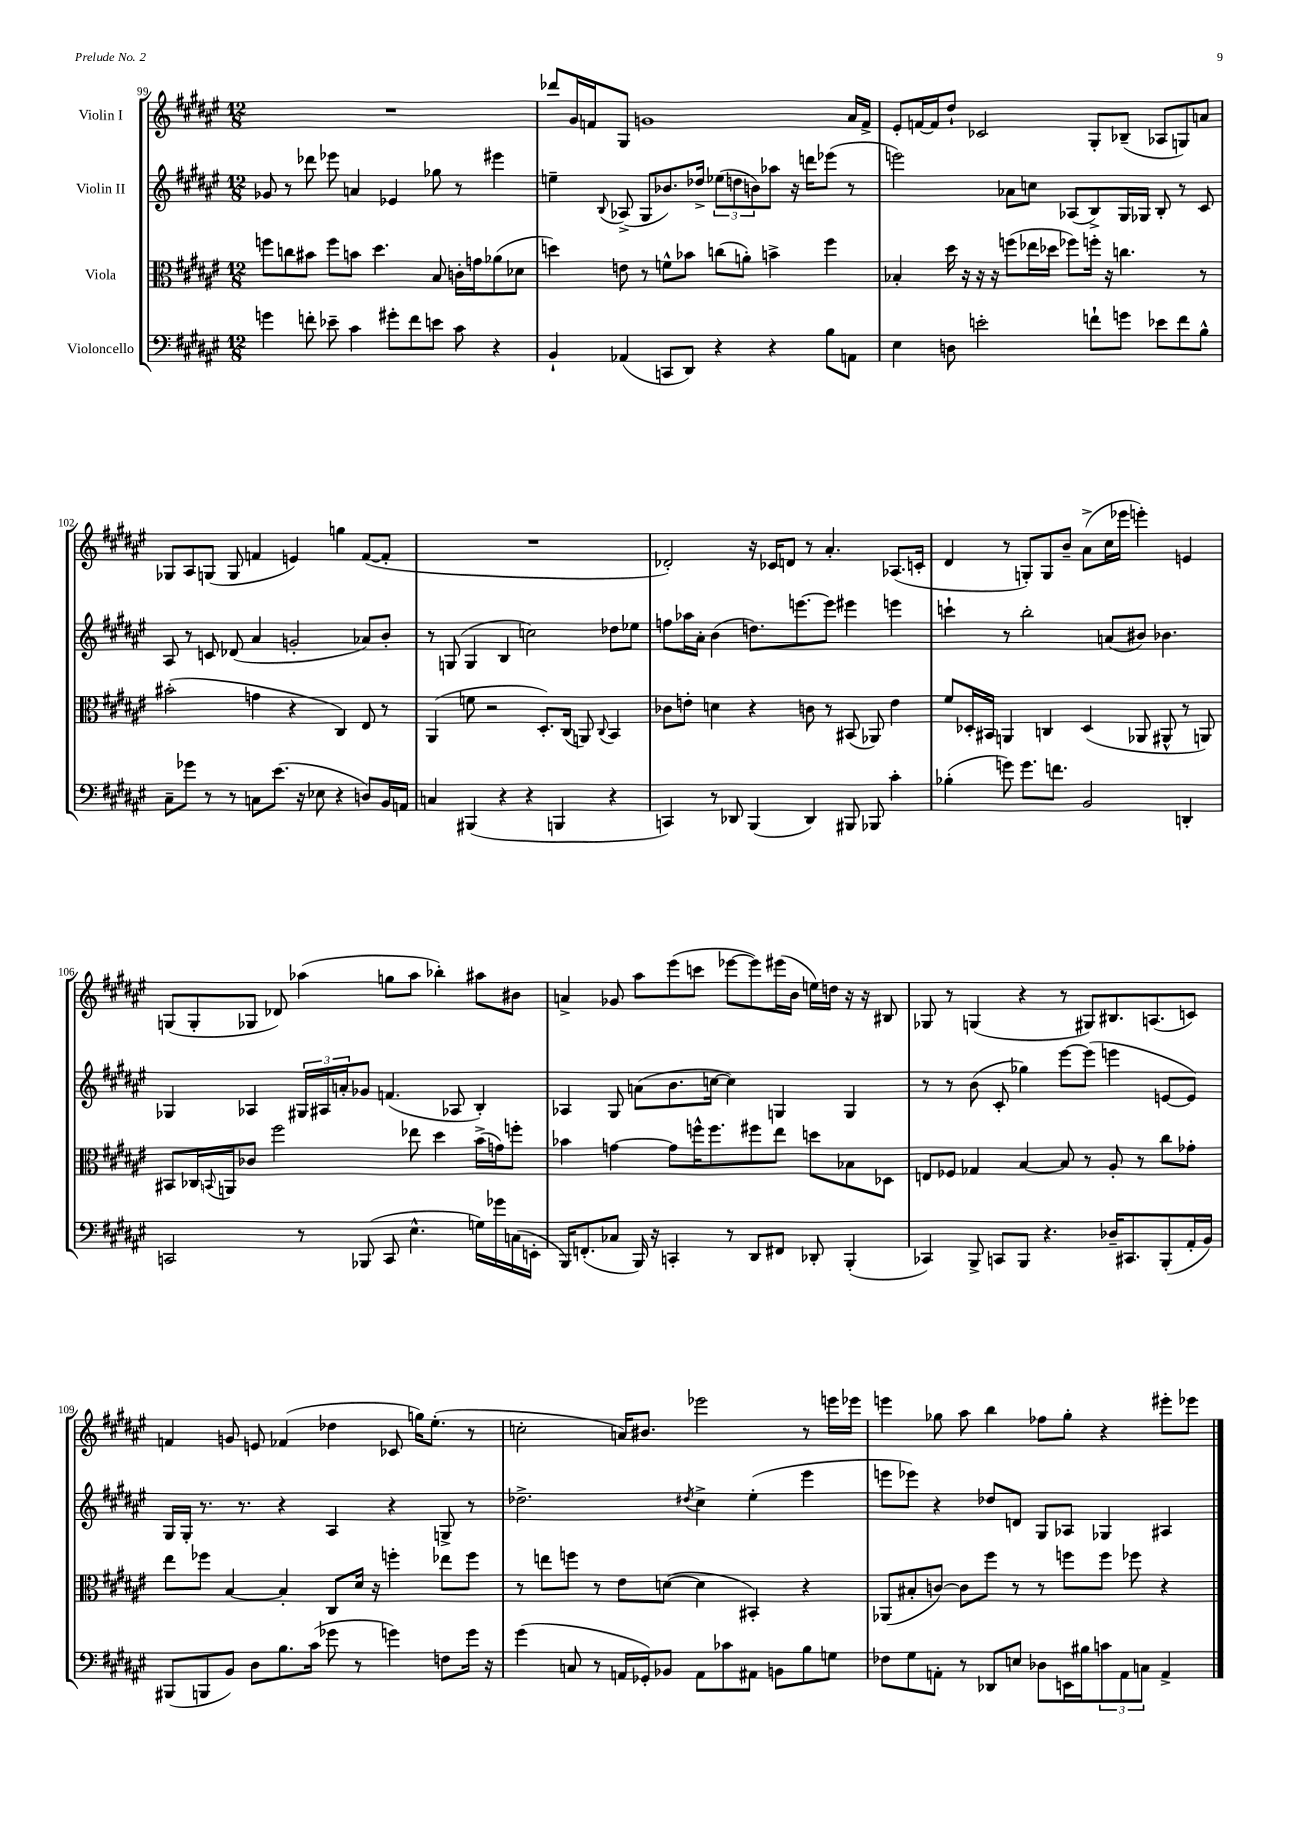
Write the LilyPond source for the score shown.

<<
\new StaffGroup <<
\new Staff = "s0" \with { instrumentName = "Violin I" } {
    \clef treble \key fis \major \numericTimeSignature \time 12/8
    R1. |
    des'''8 gis'16 f'16 gis8 g'1 ais'16 f'16-> |
    eis'8-. f'16~ f'16 dis''8-! ces'2 gis8-. bes8--( aes8 g8) a'8 |
    ges8 ais8 g8( g8 f'4 e'4) g''4 f'8~( f'8-. |
    R1. |
    des'2-.) r16 ces'16 d'8 r8 ais'4.-. aes8.( c'16-. |
    dis'4 r8 g8-.) g8 b'8-- ais'8->( cis''16 ees'''16 e'''4-.) e'4 |
    g8( g8-. ges8 des'8) aes''4( g''8 aes''8 bes''4-.) ais''8 bis'8 |
    a'4-> ges'8 ais''8 eis'''8( c'''8 ees'''8~ ees'''8) eis'''16( b'16 e''16) d''16 r16 r16 bis8 |
    ges8 r8 g4( r4 r8 gis8) bis8. a8.( c'8) |
    f'4 g'8 e'8 fes'4( des''4 ces'8 g''16) eis''8.-.( r8 |
    c''2-. a'16) bis'8. ees'''2 r8 e'''16 ees'''16 |
    e'''4 ges''8 ais''8 b''4 fes''8 ges''8-. r4 eis'''8-. ees'''8 \bar "|." |
}
\new Staff = "s1" \with { instrumentName = "Violin II" } {
    \clef treble \key fis \major \numericTimeSignature \time 12/8
    ges'8 r8 des'''8 ees'''8 a'4 ees'4 ges''8 r8 eis'''4 |
    e''4-- \appoggiatura { b8 } aes8->( gis8 bes'8.) des''16-> \tuplet 3/2 { ees''8( d''8 b'8) } aes''8 r16 d'''16 ees'''8( r8 |
    e'''2) aes'8 c''8 aes8( b8->) gis16 ges16 b8-. r8 cis'8 |
    ais8 r8 c'8 des'8( ais'4 g'2-. aes'8) b'8-. |
    r8 g8( g4 b4 c''2) des''8 ees''8 |
    f''8 aes''16 ais'16-. b'4( d''8.) e'''8.~ e'''8 eis'''4 e'''4 |
    c'''4-! r8 b''2-. a'8( bis'8) bes'4. |
    ges4 aes4 \tuplet 3/2 { gis16 ais16 a'16-. } ges'8 f'4.( aes8 b4-.) |
    aes4 gis8 a'8( b'8. c''16~ c''4) g4 g4 |
    r8 r8 b'8( cis'8-. ges''4) eis'''8~ eis'''8( e'''4 e'8~ e'8) |
    gis16 gis16-. r8. r8. r4 ais4 r4 g8-> r8 |
    des''2.-> \acciaccatura { dis''8 } cis''4-> eis''4-.( eis'''4 |
    e'''8 ees'''8) r4 des''8 d'8 gis8 aes8 ges4 ais4 \bar "|." |
}
\new Staff = "s2" \with { instrumentName = "Viola" } {
    \clef alto \key fis \major \numericTimeSignature \time 12/8
    f''8 c''8 bis'8 f''8 b'8 dis''4. b8 c'16-. g'16 aes'8( des'8 |
    d''4) e'8 r8 f'8-^ bes'8 c''8( a'8-.) b'4-> fis''4 |
    bes4-. dis''16 r16 r16 r16 f''8( ees''16 des''16 fes''8) f''16-. r16 c''4. r8 |
    bis'2-.( g'4 r4 cis4) eis8 r8 |
    ais,4( f'8 r2 dis8.-.) cis16( a,8) \appoggiatura { cis8 } b,4 |
    ces'8 e'8-. d'4 r4 c'8 r8 bis,8( aes,8) e'4 |
    fis'8 des16-. bis,16 a,4 c4 des4( aes,8 ais,8-^ r8 a,8) |
    bis,8 ces16 \appoggiatura { b,8 } a,16 ces'8 fis''2 ees''8 dis''4 b'16->( g'16) f''8-. |
    bes'4 g'4~ g'8 f''16-^ f''8. fis''8 eis''8 d''8 bes8 des8 |
    e8 fes8 ges4 b4~ b8 r8 ais8-. r8 cis''8 ges'8-. |
    eis''8 fes''8 b4~ b4-. cis8 dis'16 r16 f''4-. ees''8 f''8 |
    r8 e''8 f''8 r8 eis'8 d'8~( d'4 bis,4-.) r4 |
    aes,8( bis8-. c'8~) c'8 fis''8 r8 r8 f''8 f''8 fes''8 r4 \bar "|." |
}
\new Staff = "s3" \with { instrumentName = "Violoncello" } {
    \clef bass \key fis \major \numericTimeSignature \time 12/8
    g'4 f'8-. ees'8-- cis'4 gis'8-. f'8 e'8 cis'8 r4 |
    b,4-! aes,4( c,8 dis,8) r4 r4 b8 a,8 |
    eis4 d8 e'2-. f'8-! g'8 ees'8 f'8 b8-^ |
    cis8-- ges'8 r8 r8 c8 eis'8.( r16 ees8 r4 d8) b,16 a,16 |
    c4 bis,,4( r4 r4 b,,4 r4 |
    c,4) r8 des,8 b,,4( des,4) bis,,8 bes,,8 cis'4-. |
    bes4-.( g'8) g'8. f'8. b,2 d,4-. |
    c,2 r8 bes,,8( c,8 eis4.-^ g16) ges'16 c16( e,16-. |
    b,,16) f,8.-.( ces8 b,,16) r16 c,4-. r8 dis,8 fis,8 des,8-. b,,4-.( |
    ces,4) b,,8-> c,8 b,,8 r4. des16-- cis,8. b,,8-.( ais,16-. b,16) |
    bis,,8( b,,8 b,8) dis8 b8. cis'16( ges'8 r8 g'4) f8 g'16 r16 |
    gis'4( c8 r8 a,16 ges,16-.) bes,8 a,8 ces'8 ais,8 b,8 b8 g8 |
    fes8 gis8 a,8-. r8 des,8 e8 des8 e,16 bis16 \tuplet 3/2 { c'8 a,8 c8 } a,4-> \bar "|." |
}
>>
>>
\layout { \context { \Score currentBarNumber = #99 } }
